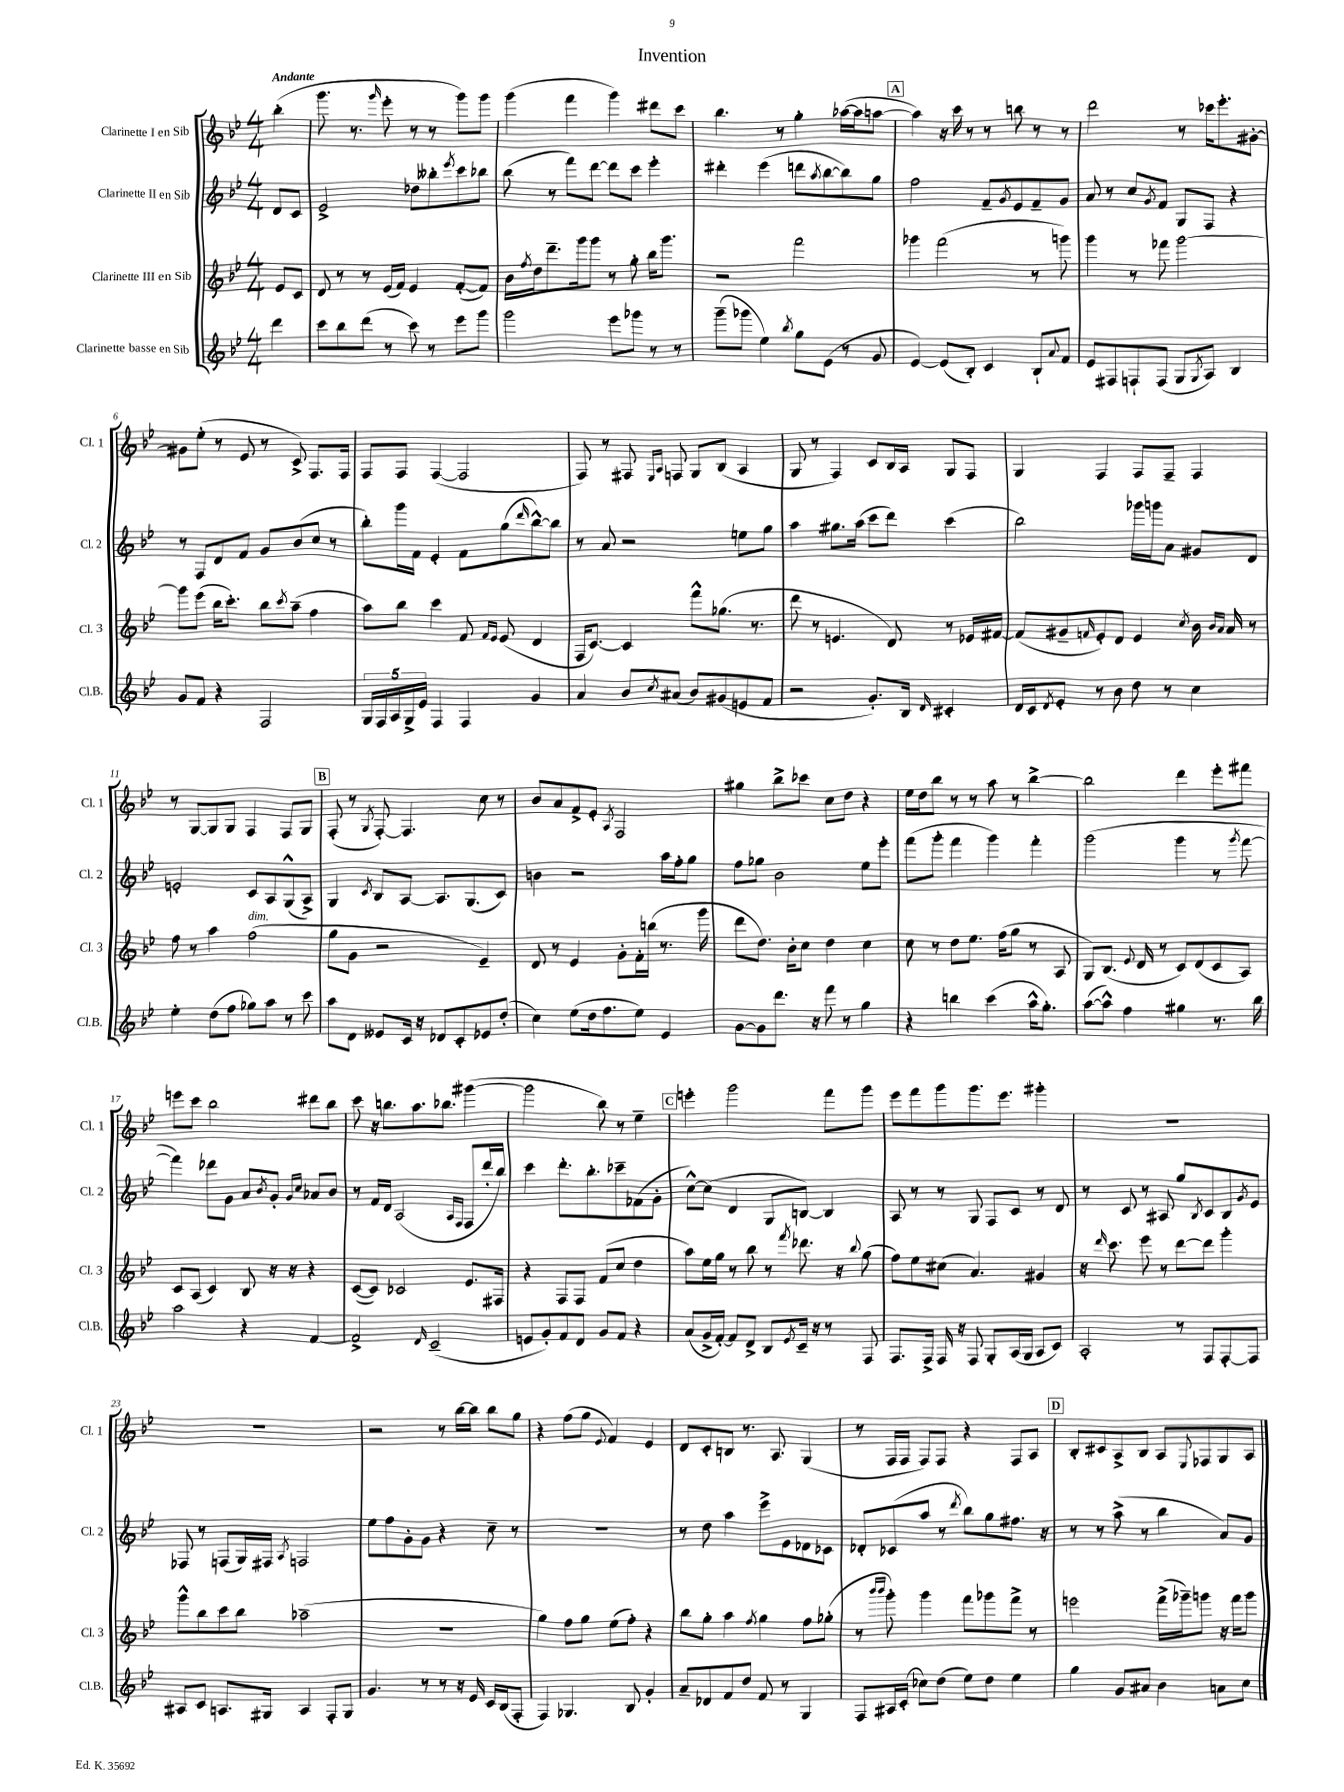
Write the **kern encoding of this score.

**kern	**kern	**kern	**kern
*part4	*part3	*part2	*part1
*staff4	*staff3	*staff2	*staff1
*I"Clarinette basse en Sib	*I"Clarinette III en Sib	*I"Clarinette II en Sib	*I"Clarinette I en Sib
*I'Cl.B.	*I'Cl. 3	*I'Cl. 2	*I'Cl. 1
*clefG2	*clefG2	*clefG2	*clefG2
*k[b-e-]	*k[b-e-]	*k[b-e-]	*k[b-e-]
*M4/4	*M4/4	*M4/4	*M4/4
=	=	=	=
!	!	!	!LO:TX:a:B:t=Andante
4ddd\	8e-/L	8d/L	(4bb-'\
.	8c/J	8c/J	.
=1	=1	=1	=1
8ccc\L	8d/	2e-^/	8.ggg\
8bb-\	8r	.	.
.	.	.	8.r
(8ddd\J	8r	.	.
.	.	.	16qqggg/
8r	(16e-/LL	.	8eee-'\
.	16f/JJ)	.	.
8ccc\)	4e-/	8dd-X\L	8r
8r	.	8bb--X'\	8r
.	.	8qeee-/	.
8eee-\L	([8f'/L	8ccc\	8ggg\L)
8ggg\J	8f/J])	8bb-X\J	8ggg\J
=2	=2	=2	=2
2ggg\	16b-\LL	(8bb-\	(4ggg\
.	8qff/	.	.
.	16dd\J	.	.
.	8.ddd~\	8r	.
.	.	8fff\L)	4fff\
.	16ggg\k	.	.
.	8ggg\J	[8ddd\J	.
8eee-\L	8r	8ddd\L]	4ggg\)
8ggg-X\J	8gg'\	8ccc\J	.
8r	16bb-\KL	4eee-'\	8ddd#X\L
.	8.ggg\J	.	.
8r	.	.	8ccc\J
=3	=3	=3	=3
(8ggg~\L	2r	4ddd#X'\	4.bb-\
8ggg-X\J	.	.	.
4ee-\)	.	(4eee-\	.
.	.	.	8r
8qbb-/	.	.	.
8gg\L	2fff\	8dddn\L	4gg'\
.	.	8qaa/	.
(8e-\J	.	[8bb-\	.
8r	.	8bb-\])	([16aa-X\LL
.	.	.	16aa-\J]
8g/	.	8gg\J	[8aan\J
!!LO:REH:place=s1:t=A
=4	=4	=4	=4
[4e-/)	4ggg-X\	2ff\	4aa\])
(8e-/L]	(2fff\	.	16r
.	.	.	16ccc\
8B-'/J)	.	.	8r
4c/	.	8f~/L	8r
.	.	8qg/	.
.	.	8e-/	8bbn\
8B-`/L	8r	8f~/	8r
8qqa/	.	.	.
8f/J	8gggn\)	8g/J	8r
=5	=5	=5	=5
8e-/L	4ggg\	8a/	2ddd\
8F#X/	.	8r	.
8Fn`/	8r	8cc/L	.
.	.	8qg/	.
(8F/J	8fff-X\	8f/J	.
8G/L	[2ggg\	8G/L	8r
8qG/	.	.	.
8A/J)	.	8F/J	16ccc-X\KL
.	.	.	8.eee-'\
4B-/	.	4r	.
.	.	.	[8g#X'\J
!!LO:LB:g=z
=6	=6	=6	=6
8g/L	8ggg\L]	8r	8g#X\L]
8f/J	(8eee-\J	8F/L	(8ee-'\J
4r	16bb-\KL	8d/	8r
.	8.ccc'\J)	.	.
.	.	8f/J	8e-/
2F/	8bb-\L	8g/L	8r
.	8qccc/	.	.
.	(8aa~\J	(8b-/	8c^/)
.	4ff\	8cc/J	8.F/L
.	.	8r	.
.	.	.	16F/Jk
=7	=7	=7	=7
20G/LL	8aa\L)	8bb-'\L)	8F/L
20F/	.	.	.
20A/	.	.	.
.	8bb-\J	16ggg\L	8F/J
20G^/	.	.	.
.	.	16f\JJ	.
20e-/JJ	.	.	.
4F/	4ccc\	4e-'/	([4F/
4F/	8f/	8f\L	2F/]
.	16qqf/LL	.	.
.	16qqe-/JJ	.	.
.	(8e-/	(8gg\	.
.	.	16qqddd/	.
4g/	4d/	[8bb-^^\)	.
.	.	8bb-\J]	.
=8	=8	=8	=8
4a/	16F/KL	8r	8F/)
.	[8.c/J)	.	.
.	.	8a/	8r
8b-/L	4c/]	2r	8F#X/
.	.	.	16qqE-/LL
8qcc/	.	.	16qqA/JJ
(8a#X/J	.	.	8Fn/
8b-/L)	8fff^^\L	.	8G/L
(8g#X/	(8.gg-X\J	.	(8B-/J
8en/	.	8een\L	4A/
.	8.r	.	.
8f/J	.	8gg\J	.
=9	=9	=9	=9
2r	8ddd\	4aa\	8G/
.	8r	.	8r
.	4.en/	8.gg#X\L	4F/)
.	.	(16aa\Jk	.
8.g'/L)	.	8ccc\L	8c/L
.	8d/)	8ddd\J)	16B-/L
16B-/Jk	.	.	16A/JJ
16qqd/	.	.	.
4c#X'/	8r	(4ccc\	8G/L
.	16e-X/LL	.	8F/J
.	[16f#X/JJ	.	.
=10	=10	=10	=10
16d/LL	(8f#/L]	2bb-\)	4G/
16c/J	.	.	.
8qd/	.	.	.
8e-'/J	8g#X~/	.	.
.	16qqfn/	.	.
8r	8e-'/)	.	4F/
8b-\	8d/J	.	.
8dd\	4e-/	16ggg-X\LL	8F/L
.	.	16gggn\J	.
8r	.	8a\J	8F~/J
.	8qcc/	.	.
4cc\	16b-\	8g#X/L	4F/
.	16qqb-/LL	.	.
.	16qqa/JJ	.	.
.	16a/	.	.
.	8r	8d/J	.
!!LO:LB:g=z
=11	=11	=11	=11
4ee-'\	8ff\	2en'/	8r
.	8r	.	[8G/L
(8dd\L	4aa\	.	8G/]
8ff\J	.	.	8G/J
!	!LO:TX:a:i:t=dim.	!	!
8gg-X\L)	(2ff\	8c/L	4F/
8aa\J	.	8A/	.
8r	.	(8G^^/	8F/L
8ccc\	.	8A^/J)	8G/J
!!LO:REH:place=s1:t=B
=12	=12	=12	=12
8aa\L	8gg\L	4G/	(8F'/
8d\J	8g\J	.	8r
.	.	8qc/	8qG/
8e--X/L	2r	8B-/L	[8F'/)
16c/Jk	.	[8A/J	4.F/]
16r	.	.	.
8d-X/L	.	8.A/L]	.
8c'/	.	.	.
.	.	(8.G/	.
8e-X/	4e-~/)	.	8cc\
(8dd'/J	.	8c/J)	8r
=13	=13	=13	=13
4cc\)	8d/	4bn\	8b-/L
.	8r	.	8a/
(8ee-\L	4e-/	2r	8f^/
16dd\k	.	.	8e-'/J
8.ff\	.	.	.
.	.	.	8qA/
.	8g'\L	.	2F/
8ee-\J)	16f'\L	.	.
.	(16bbn\JJ	.	.
4e-/	8.r	16aa\LL	.
.	.	16ff'\J	.
.	.	8gg\J	.
.	16ggg\	.	.
=14	=14	=14	=14
[8g\L	8ddd\L	8ff\L	4gg#X\
8g\]	8.dd\J)	8gg-X\J	.
8.ddd\J	.	2b-\	8bb-^\L
.	16b-'\KL	.	.
.	8cc\J	.	8ccc-X\J
16r	.	.	.
8fff\	4dd\	.	8cc\L
8r	.	.	8dd\J
4gg\	4cc\	8ee-\L	4r
.	.	8eee-'\J	.
=15	=15	=15	=15
4r	8cc\	(8fff\L	16ee-\LL
.	.	.	16dd\J
.	8r	8ggg'\J	8bb-\J
4bbn\	8dd\L	4fff\	8r
.	8.ee-\J	.	8r
(4ccc\	.	4ggg\)	8aa\
.	(16ff\KL	.	.
.	8gg\J	.	8r
16aa^^\KL	8r	4fff'\	[4bb-^\
8.gg'\J)	.	.	.
.	8A/	.	.
=16	=16	=16	=16
([8aa\L	8G/L)	(2ggg\	2bb-\]
8aa^^\J])	(8.B-/J	.	.
4ff\	.	.	.
.	8qqe-/	.	.
.	16d/	.	.
.	8r	.	.
4gg#X\	8c/L)	4ggg\	4ddd\
.	(8d/	.	.
8.r	8c/	8r	8eee-'\L
.	.	8qggg/	.
.	8A/J)	[8fff\	8fff#X\J
16bb-\	.	.	.
!!LO:LB:g=z
=17	=17	=17	=17
2aa\	8c/L	4fff\])	8eeen\L
.	(8A/J	.	8ccc\J
.	4c/)	8ddd-X\L	2bb-\
.	.	8g\J	.
4r	8B-/	8a/L	.
.	.	8qb-/	.
.	16r	8g'/J	.
.	16r	.	.
.	.	16qqg/LL	.
.	.	16qqcc/JJ	.
[4f/	4r	8a-X/L	8ddd#X\L
.	.	8b-/J	8bb-\J
=18	=18	=18	=18
2f^/]	([8c/L	8r	8ccc\
.	8c/J])	16f/LL	16r
.	.	16d/JJ	8.bbn\L
.	2c-X/	(2A/	.
.	.	.	8.aa\
16qqd/	.	.	.
(2c~/	.	.	.
.	.	.	8.bb-X\J
.	.	16qqA/LL	.
.	.	16qqF/JJ	.
.	8.e-/L	8F/L	([4ggg#X\
.	.	16ddd'/L	.
.	16F#X/Jk	16bb-/JJ)	.
=19	=19	=19	=19
8en/L	4r	4ccc\	2ggg#\]
8g'/)	.	.	.
8f/	8F/L	8.ddd'\L	.
8d/J	8F/J	.	.
.	.	8.bb-'\	.
8g/L	(8f/L	.	8bb-\)
8f/J	8cc/J	8ccc-X~\	8r
4r	4dd\	(8f-X\	4ee-~\
.	.	8g'\J	.
!!LO:REH:place=s1:t=C
=20	=20	=20	=20
(8a/L	8aa\L)	[8cc^^\L)	4eeen'\
16g^/L	16ee-\L	(8cc\J]	.
[16f'/JJ)	16gg\JJ	.	.
8f/L]	8r	4d/	2ggg\
8d^/J	8bb-\	.	.
8B-/L	8r	8G/L	.
8qe-/	8qfff/	.	.
16c~/Jk	8.ddd-X\	[8Bn/J)	.
16r	.	.	.
8r	.	4B/]	8fff\L
.	16r	.	.
.	8qqbb-/	.	.
8F/	(8gg\	.	8ggg\J
=21	=21	=21	=21
8.F/L	8ff\L)	8A/	8eee-\L
.	8ee-\	8r	8fff\
16F^/Jk	.	.	.
16F/	(8cc#X\J	8r	8ggg\
16r	.	.	.
8F/	4.a/)	8G/	8.ggg\
8G'/L	.	8F/L	.
.	.	.	8.eee-\J
(16A/L	.	8c/J	.
16G/JJ	.	.	.
8A/L	4g#X/	8r	4ggg#X'\
8c/J)	.	8d/	.
=22	=22	=22	=22
2A'/	16r	8r	1r
.	16qqddd/	.	.
.	8.ccc\	.	.
.	.	8c/	.
.	8eee-\	8r	.
.	8r	8A#X/	.
8r	[8ddd\L	8gg/L	.
.	.	8qB-/	.
8F/L	8ddd\J]	8c/	.
[8F'/	4ggg'\	8B-/	.
.	.	8qg/	.
8F/J]	.	8e-/J	.
!!LO:LB:g=z
=23	=23	=23	=23
8A#X/L	8ggg^^\L	8F-X/	1r
8c/J	8bb-\	8r	.
8.An/L	8ccc\	(8Fn/L	.
.	8bb-\J	16G/L)	.
16G#X/Jk	.	16F#X/JJ	.
.	.	8qA/	.
4A/	(2aa-X~\	2Fn/	.
8F'/L	.	.	.
8G#/J	.	.	.
=24	=24	=24	=24
4.g/	1r	8ee-\L	2r
.	.	8ff\	.
.	.	8g'\	.
8r	.	8g\J	.
8r	.	4r	8r
16r	.	.	[16bb-\LL
16e-/	.	.	16bb-\JJ]
16c/LL	.	8cc~\	8bb-\L
(16B-/J	.	.	.
8F'/J	.	8r	8gg\J
=25	=25	=25	=25
4F/)	4gg\)	1r	4r
4.G-X/	8ff\L	.	(8ff\L
.	8gg\J	.	8gg\J
.	.	.	8qqe-/
.	(8ee-\L	.	4f/)
8B-/	8ff'\J)	.	.
4g'/	4r	.	4e-/
=26	=26	=26	=26
8a~/L	8bb-\L	8r	8d/L
8d-X/	8gg'\J	8dd\	8c'/
8f/	4aa\	4aa\	8Bn/J
8dd/J	.	.	8.r
.	8qff/	.	.
8f/	4gg\	8eee-^\L	.
.	.	.	8.A/
8r	.	8e-\	.
4G/	8ff\L	8d-X\	(4G/
.	(8gg-X'\J	8c-X\J	.
=27	=27	=27	=27
8F/L	8r	8d-X'/L	8r
.	16qqbbb-/LL	.	.
.	16qqbbb-/JJ	.	.
16A#X/L	8ggg'\)	(8c-X/	16F/LL
(16c'/JJ	.	.	16F/JJ
8cc-X\L)	4ggg\	8aa/J	8F/L)
(8dd\J	.	8r	8F/J
.	.	8qddd/	.
8ee-\L)	8fff\L	8bb-\L)	4r
8dd\J	8ggg-X\	8gg\	.
4ee-\	8fff^\J	8.ff#X\J	8F/L
.	8r	.	8A/J
.	.	16r	.
!!LO:REH:place=s1:t=D
=28	=28	=28	=28
4gg\	2eeen\	8r	8B-'/L
.	.	8r	8c#X/
8g/L	.	(8aa^\	8A^/
8a#X/J	.	8r	8B-/J
4b-\	(16fff^\LL	4bb-\	8A/L
.	16ggg-X~\J)	.	.
.	.	.	8qqE-/
.	8gggn\J	.	8F-X/
8an\L	16r	8a/L)	8G/
.	16fff\KL	.	.
8cc\J	8ggg\J	8g/J	8A/J
==	==	==	==
*-	*-	*-	*-
